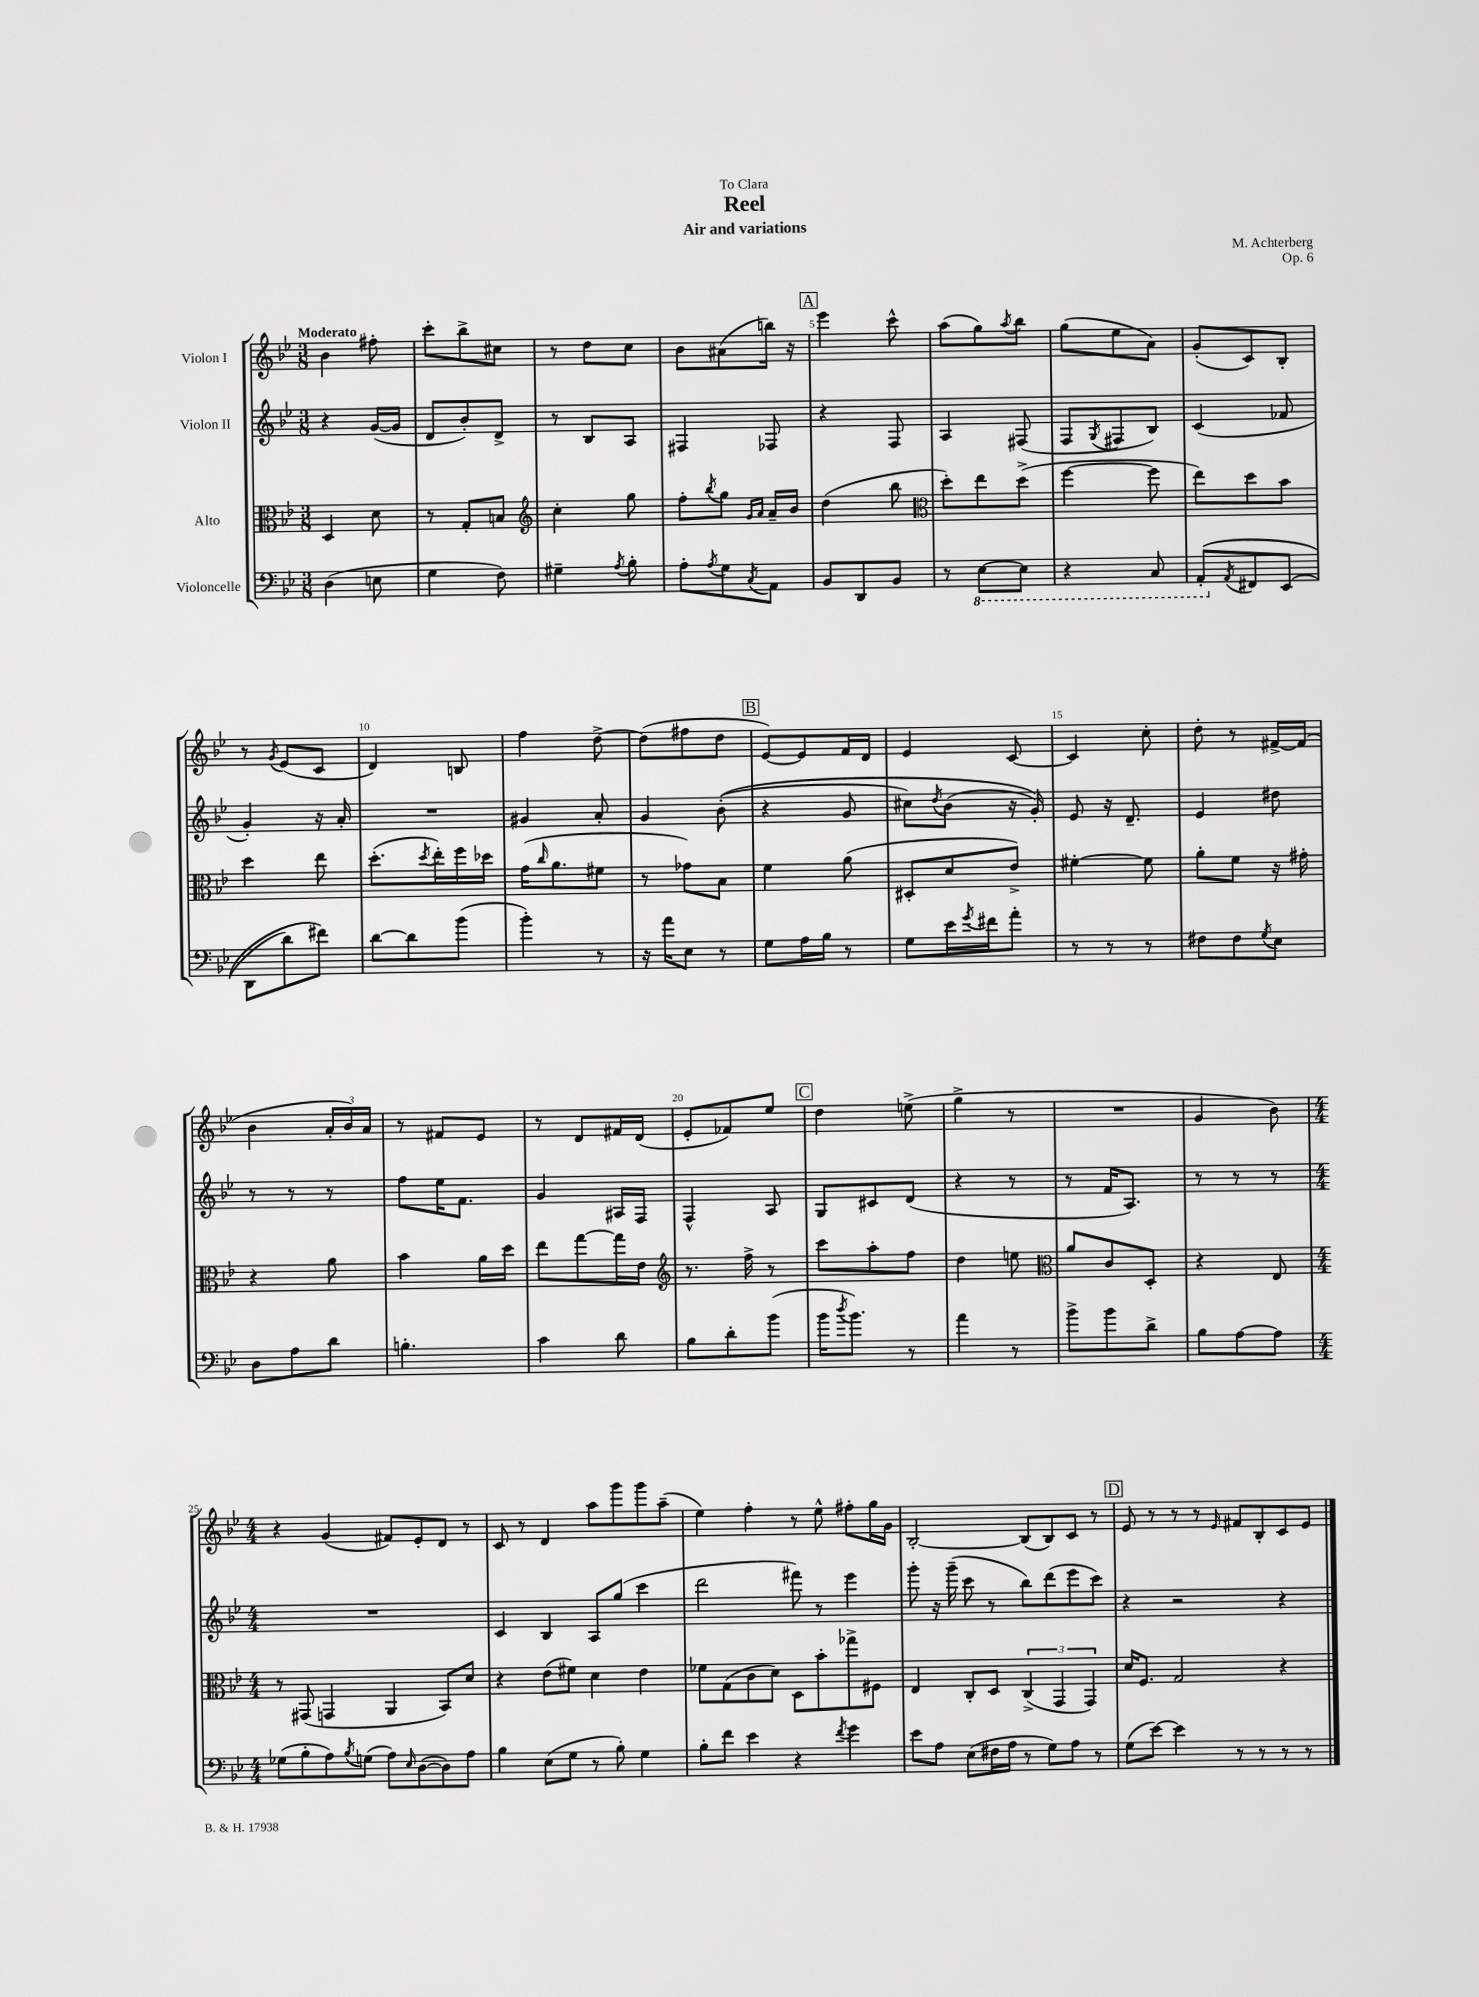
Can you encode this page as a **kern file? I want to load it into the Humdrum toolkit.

**kern	**kern	**kern	**kern
*staff4	*staff3	*staff2	*staff1
*clefF4	*clefC3	*clefG2	*clefG2
*k[b-e-]	*k[b-e-]	*k[b-e-]	*k[b-e-]
*M3/8	*M3/8	*M3/8	*M3/8
(4D	4D	4r	4b-
8E	8d	([16g	8ff#'
.	.	16g]	.
=	=	=	=
4G	8r	8d	8ccc'
.	8G'	8b-')	8bb-^
8F)	8B	8d^	8cc#
=	=	=	=
*	*clefG2	*	*
4G#~	4cc'	8r	8r
.	.	8B-	8dd
8qA	.	.	.
8B-'	8gg	8A	8cc
=	=	=	=
8A'	8ff'	4F#	8b-
8qA	8qbb-	.	.
8G	8gg	.	(8a#
.	16qqg	.	.
8qC	16qqa	.	.
8AA	16a~	8F-	16bb)
.	16b-	.	16r
=	=	=	=
8BB-	(4dd	4r	4eee-
8DD	.	.	.
8BB-	8bb-	8F	8ccc^^
=	=	=	=
*	*clefC3	*	*
8r	8dd')	4A	(8aa
[8EE-	8ee-	.	8gg)
.	.	.	8qaa
8EE-]	(8dd^	(8F#	8bb-
=	=	=	=
4r	[4ff	8F	(8gg
.	.	8qG	.
.	.	8F#	8ee-
8CC	8ff]	8B-)	8a)
=	=	=	=
&(8AAA'	8ee-)	(4c	(8g'
8qAA	.	.	.
8FF#	8dd	.	8c)
(8EE-	8b-	8f-	8B-'
=	=	=	=
8DD	4dd	4g')	8r
.	.	.	8qg
8d)	.	.	(8e-
8f#&)	8ee-	16r	8c
.	.	16a'	.
=	=	=	=
[8d	(8.dd'	4.r	4d)
8d]	.	.	.
.	8qdd	.	.
.	16ee-')	.	.
(8b-	16ff	.	8B
.	16dd-	.	.
=	=	=	=
4b-')	(16g	4g#	4ff
.	16qqcc	.	.
.	8.a	.	.
8r	8f#	8a'	[8dd^
=	=	=	=
16r	8r	4g	(8dd]
16a	.	.	.
8E-	8g-)	.	8ff#
8r	8B-	&((8b-'	8dd
=	=	=	=
8G	4f	4r	[8e-)
16A	.	.	8e-]
16B-	.	.	.
8r	(8a	8g	16f
.	.	.	16d
=	=	=	=
8G	8D#'	8cc#)	4e-
.	.	8qdd	.
16e-	8d	(8b-	.
8qg	.	.	.
16f#	.	.	.
8a'	8e-^)	16r	[8c
.	.	16g')&)	.
=	=	=	=
8r	[4f#'	8e-	4c]
8r	.	16r	.
.	.	8.d~	.
8r	8f#]	.	8cc'
=	=	=	=
8F#	8a'	4e-	8dd'
8F#	8f	.	8r
8qG	.	.	.
8E-	16r	8dd#	[16f#^
.	16g#'	.	(16f#]
=	=	=	=
8D	4r	8r	4b-
8A	.	8r	.
8d	8a	8r	24a'
.	.	.	24b-)
.	.	.	24a
=	=	=	=
4.B'	4b-	8ff	8r
.	.	16ee-	8f#
.	.	8.f	.
.	16a	.	8e-
.	16dd	.	.
=	=	=	=
4c	8ee-	4g	8r
.	[8gg	.	8d
8d	16gg]	16A#	16f#
.	16e-	16F	(16d
=	=	=	=
*	*clefG2	*	*
8B-	8.r	4F^^	8e-'
8d'	.	.	8f-)
.	16ff^	.	.
(8b-	8r	8A	8ee-
=	=	=	=
16b-	8ccc	8G	4dd
8qdd	.	.	.
8.b-)	.	.	.
.	8aa'	8c#	.
8r	8ff	(8d	(8ee^
=	=	=	=
4a	4dd	4r	4gg^
8r	8ee	8r	8r
=	=	=	=
*	*clefC3	*	*
8b-^	8a	8r	4.r
8b-	8c	16f	.
.	.	8.A)	.
8d^	8D'	.	.
=	=	=	=
8B-	4r	8r	4g
[8A	.	8r	.
8A]	8E-	8r	8b-)
=	=	=	=
*M4/4	*M4/4	*M4/4	*M4/4
(8G-	8r	1r	4r
8B-'	(8GG#	.	.
8A)	4GG	.	(4g
8qB-	.	.	.
(8G	.	.	.
8A)	4AA	.	8f#)
16qqE-	.	.	.
([8D	.	.	8e-'
8D])	8BB-)	.	8d
8A	8d	.	8r
=	=	=	=
4B-	4r	4c	8c
.	.	.	8r
(8E-	(8e-	4B-	4d
8G	8f#)	.	.
8r	4d	8A	8aa
8B-')	.	(8gg	8ggg
4G	4e-	4ccc	8ggg
.	.	.	(8aa~
=	=	=	=
8B-'	8f-	2ddd	4ee-)
8f	(8G	.	.
4e-	8c	.	4ff'
.	8d)	.	.
4r	8D	8fff#)	8r
.	8b-'	8r	8ee-^^
8qf	.	.	.
4g	8gg-^	4eee-	8ff#'
.	8F#	.	16gg
.	.	.	16g
=	=	=	=
8e-	4E-	8ggg'	[2B-'
8A	.	16r	.
.	.	(16ggg~	.
(8E-	8C'	8ccc	.
16F#	8D	8r	.
16A	.	.	.
8r	(6C^	8bb-)	(8B-]
8G)	.	(8ddd	8B-)
.	6GG	.	.
8A	.	8eee-	8c
.	6GG)	.	.
8r	.	8ccc)	8r
=	=	=	=
(8G	16d	4r	8e-
.	8.F	.	.
[8e-)	.	.	8r
4e-]	2G	2r	8r
.	.	.	8r
.	.	.	16qqe-
8r	.	.	8f#
8r	.	.	8B-'
8r	4r	4r	8c
8r	.	.	8e-
==	==	==	==
*-	*-	*-	*-
